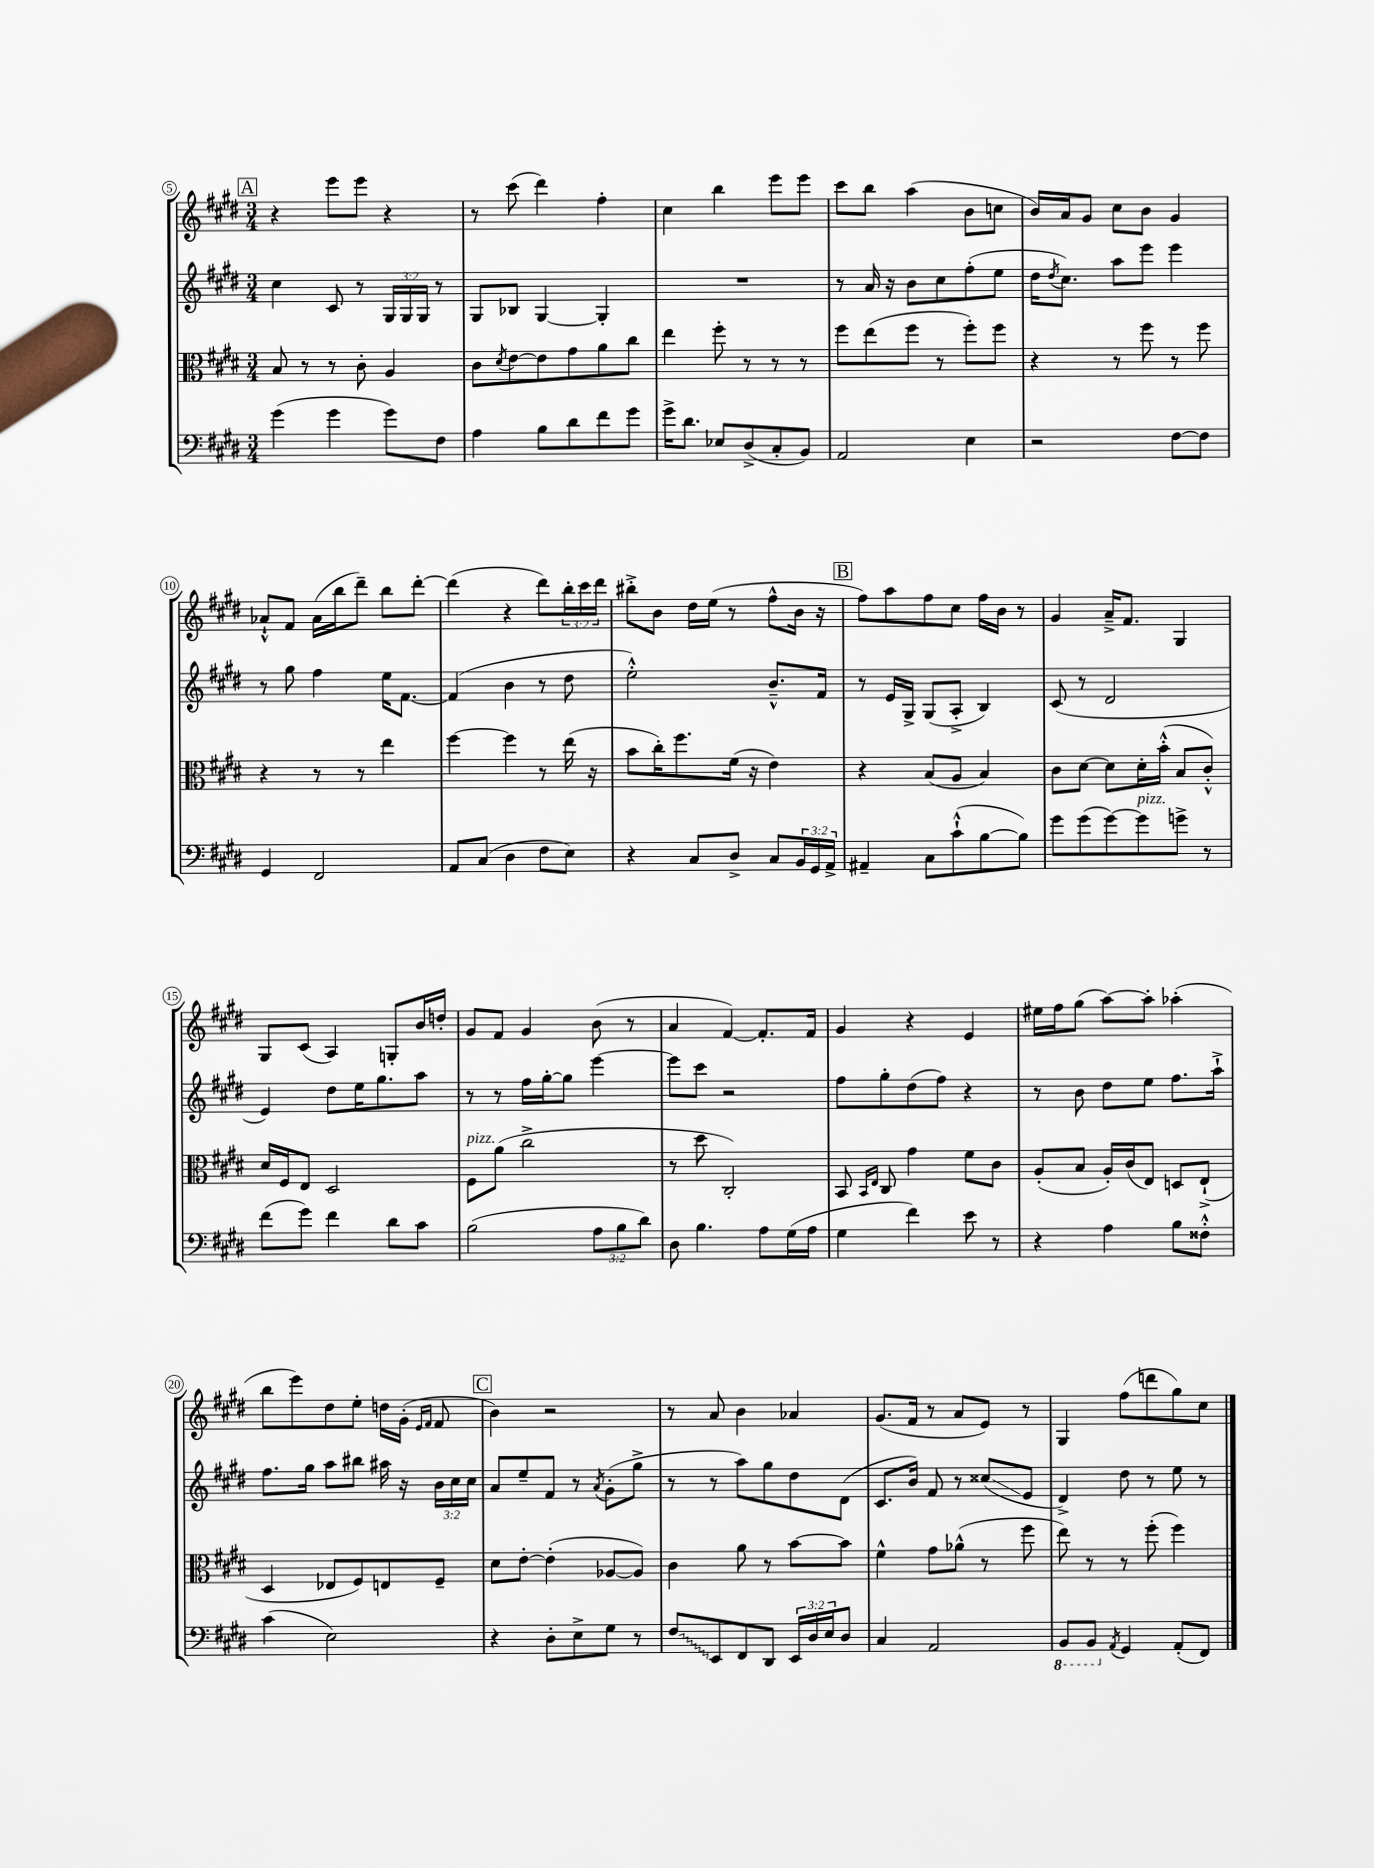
<<
\new StaffGroup <<
\new Staff = "s0" {
    \clef treble \key e \major \numericTimeSignature \time 3/4 \override Staff.TupletNumber.text = #tuplet-number::calc-fraction-text
    \mark \markup { \box "A" } r4 e'''8 e'''8 r4 |
    r8 cis'''8( dis'''4) fis''4-. |
    cis''4 b''4 e'''8 e'''8 |
    cis'''8 b''8 a''4( b'8 c''8 |
    b'16) a'16 gis'8 cis''8 b'8 gis'4 |
    aes'8-!-^ fis'8 aes'16( b''16 dis'''8--) b''8 dis'''8~-. |
    dis'''4( r4 dis'''8) \tuplet 3/2 { b''16-. cis'''16 dis'''16 } |
    bis''8-.-> b'8 dis''16 e''16( r8 fis''8-^ b'16 r16 |
    \mark \markup { \box "B" } fis''8) a''8 fis''8 cis''8 fis''16 b'16 r8 |
    gis'4 a'16---> fis'8. gis4 |
    gis8 cis'8( a4) g8-. b'16 d''16-. |
    gis'8 fis'8 gis'4 b'8( r8 |
    a'4 fis'4~) fis'8.-. fis'16 |
    gis'4 r4 e'4 |
    eis''16 fis''16 gis''8( a''8~) a''8-. aes''4-.( |
    b''8 e'''8) dis''8 e''8-. d''16 gis'16-.( \grace { e'16 fis'16 } fis'8 |
    \mark \markup { \box "C" } b'4) r2 |
    r8 a'8 b'4 aes'4 |
    gis'8.( fis'16 r8 a'8 e'8) r8 |
    gis4 fis''8( d'''8 gis''8) cis''8 \bar "|." |
}
\new Staff = "s1" {
    \clef treble \key e \major \numericTimeSignature \time 3/4 \override Staff.TupletNumber.text = #tuplet-number::calc-fraction-text
    \mark \markup { \box "A" } cis''4 cis'8 r8 \tuplet 3/2 { gis16 gis16 gis16 } r8 |
    gis8 bes8 gis4~ gis4-. |
    R2. |
    r8 a'16 r16 b'8 cis''8 fis''8-.( e''8 |
    dis''16 \acciaccatura { dis''8 } cis''8.) a''8 e'''8 e'''4 |
    r8 gis''8 fis''4 e''16 fis'8.~ |
    fis'4( b'4 r8 dis''8 |
    e''2-.-^) b'8.---^ fis'16 |
    \mark \markup { \box "B" } r8 e'16 gis16-> gis8( a8-.-> b4) |
    cis'8( r8 dis'2 |
    e'4) dis''8 e''16 gis''8. a''8 |
    r8 r8 fis''16 gis''16~-. gis''8 e'''4~ |
    e'''8 cis'''8 r2 |
    fis''8 gis''8-. dis''8( fis''8) r4 |
    r8 b'8 dis''8 e''8 fis''8. a''16-!-> |
    fis''8. gis''16 a''8 bis''8 ais''16 r16 \tuplet 3/2 { b'16 cis''16 cis''16 } |
    \mark \markup { \box "C" } a'8 e''8-- fis'8 r8 \acciaccatura { a'8 } gis'8-.( gis''8-> |
    r8 r8 a''8) gis''8 dis''8 dis'8( |
    cis'8. b'16) fis'8 r8 cisis''8\glissando( e'8 |
    dis'4->) dis''8 r8 e''8 r8 \bar "|." |
}
\new Staff = "s2" {
    \clef alto \key e \major \numericTimeSignature \time 3/4
    \mark \markup { \box "A" } b8 r8 r8 cis'8-. a4 |
    cis'8 \acciaccatura { dis'8 } e'8~ e'8 gis'8 a'8 cis''8 |
    e''4 fis''8-. r8 r8 r8 |
    fis''8 e''8( fis''8 r8 fis''8-.) fis''8 |
    r4 r8 fis''8 r8 fis''8 |
    r4 r8 r8 e''4 |
    fis''4~ fis''4 r8 e''16( r16 |
    b'8 cis''16-.) fis''8. fis'16( r16 e'4) |
    \mark \markup { \box "B" } r4 b8( a8 b4) |
    cis'8 dis'8~ dis'8 dis'16-. b'16-.-^( b8 cis'8-.-^) |
    dis'16 fis16 e8 dis2 |
    fis8^\markup { \italic "pizz." } a'8( cis''2-> |
    r8 dis''8 cis2-.) |
    b,8 \grace { b,16 e16 } cis8 gis'4 fis'8 cis'8 |
    a8-.( b8 a16-.) cis'16( e8) d8 e8-!->( |
    dis4 ees8 fis8) e8 fis8-- |
    \mark \markup { \box "C" } dis'8 e'8~-. e'4-.( aes8~ aes8) |
    cis'4 a'8 r8 b'8~ b'8 |
    fis'4-^ gis'8 aes'8-^( r8 fis''8 |
    e''8) r8 r8 fis''8-.( fis''4) \bar "|." |
}
\new Staff = "s3" {
    \clef bass \key e \major \numericTimeSignature \time 3/4 \override Staff.TupletNumber.text = #tuplet-number::calc-fraction-text
    \mark \markup { \box "A" } gis'4( gis'4 gis'8) fis8 |
    a4 b8 dis'8 fis'8 gis'8 |
    gis'16-> dis'8. ees8 dis8->( cis8-. b,8) |
    a,2 e4 |
    r2 fis8~ fis8 |
    gis,4 fis,2 |
    a,8 cis8( dis4 fis8 e8) |
    r4 cis8 dis8-> cis8 \tuplet 3/2 { b,16 gis,16 a,16-> } |
    \mark \markup { \box "B" } ais,4-- cis8 cis'8-!-^( b8~ b8) |
    gis'8 gis'8( gis'8~) gis'8^\markup { \italic "pizz." } g'8-> r8 |
    fis'8( gis'8) fis'4 dis'8 cis'8 |
    b2( \tuplet 3/2 { a8 b8 dis'8) } |
    dis8 b4. a8 gis16( a16 |
    gis4 fis'4) e'8 r8 |
    r4 a4 b8 fisis8-.-^ |
    cis'4( e2) |
    \mark \markup { \box "C" } r4 dis8-. e8-> gis8 r8 |
    \once \override Glissando.style = #'zigzag fis8\glissando e,8 fis,8 dis,8 \tuplet 3/2 { e,16 dis16 e16 } dis8 |
    cis4 a,2 |
    \ottava #-1 b,,8 b,,8 \ottava #0 \acciaccatura { a,8 } gis,4 a,8-.( fis,8) \bar "|." |
}
>>
>>
\layout { \context { \Score currentBarNumber = #5 \override BarNumber.stencil = #(make-stencil-circler 0.1 0.3 ly:text-interface::print) } }
